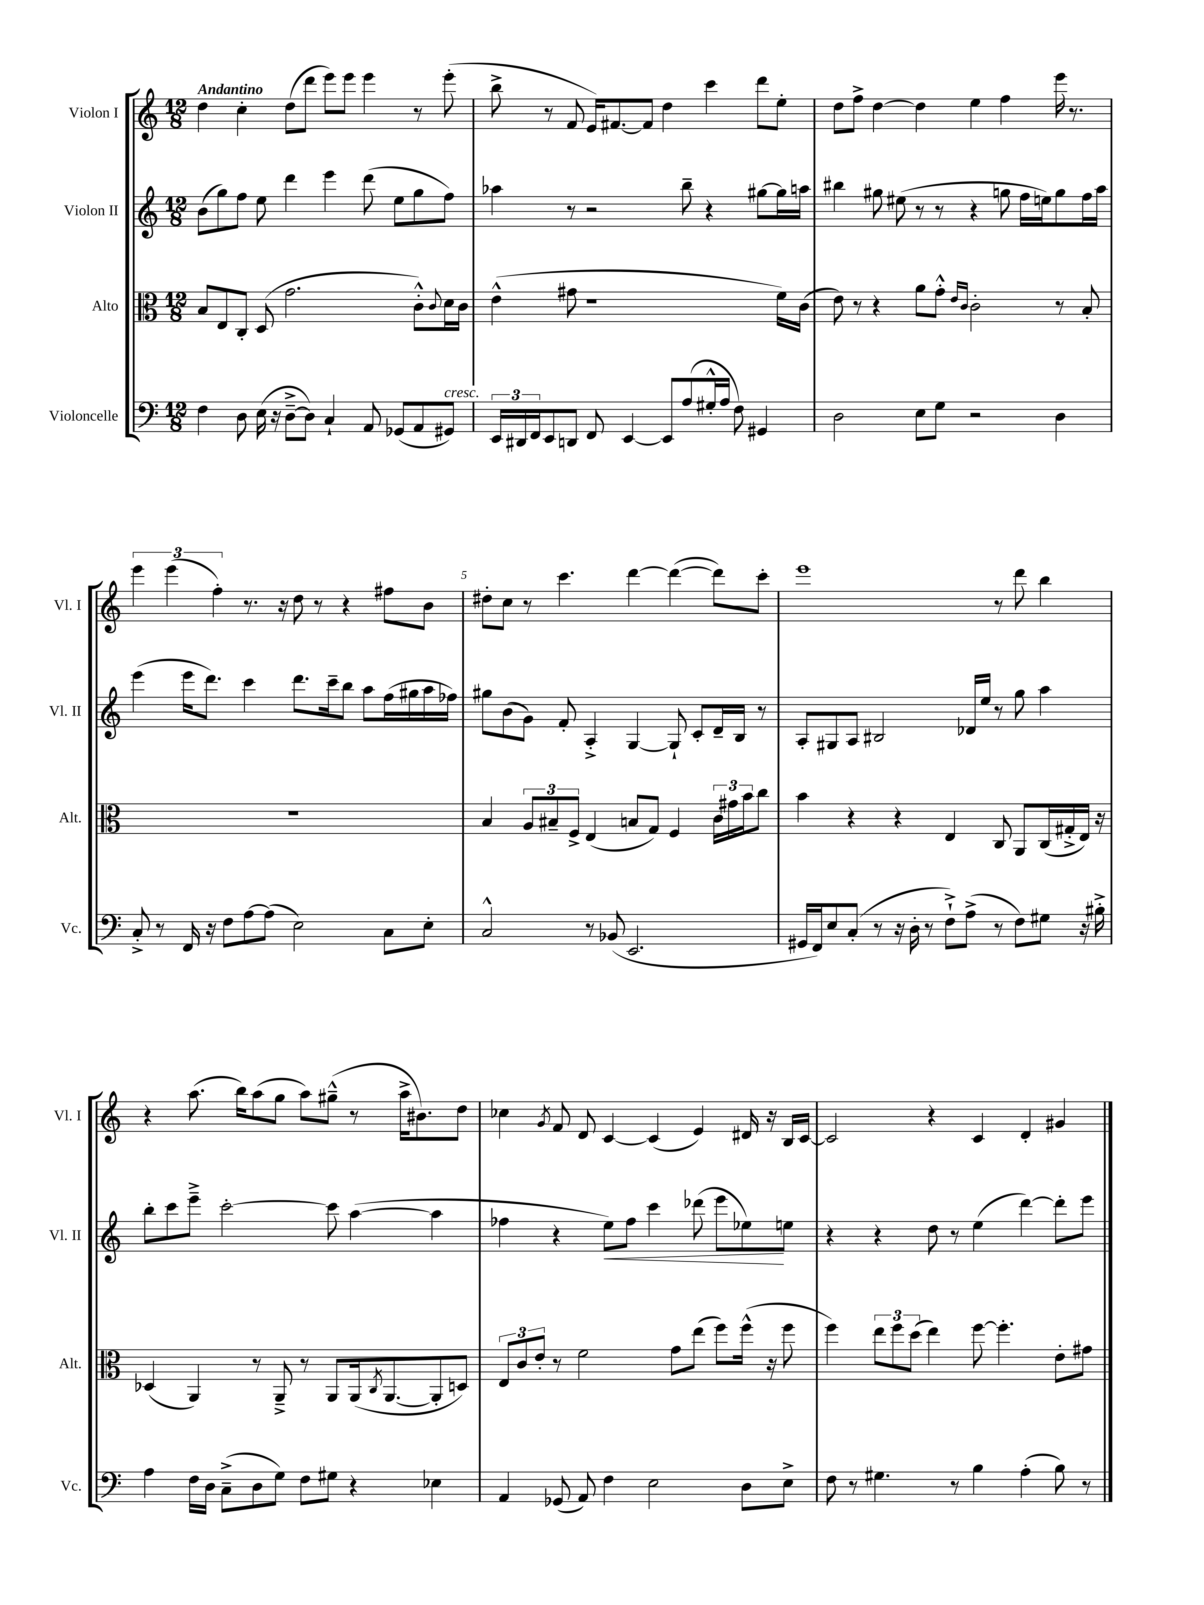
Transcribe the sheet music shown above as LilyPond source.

<<
\new StaffGroup <<
\new Staff = "s0" \with { instrumentName = "Violon I" shortInstrumentName = "Vl. I" } {
    \clef treble \key c \major \numericTimeSignature \time 12/8 \tempo "Andantino"
    d''4 c''4-. d''8( d'''8 e'''8) e'''8 e'''4 r8 e'''8-.( |
    b''8-> r8 f'8 e'16) fis'8.~ fis'8 d''4 c'''4 d'''8 e''8-. |
    d''8 f''8-> d''4~ d''4 e''4 f''4 e'''16 r8. |
    \tuplet 3/2 { e'''4 e'''4( f''4-.) } r8. r16 d''8 r8 r4 fis''8 b'8 |
    dis''8-. c''8 r8 c'''4. d'''4~ d'''4~( d'''8) c'''8-. |
    e'''1 r8 d'''8 b''4 |
    r4 a''8.( b''16) a''8( g''8 a''8) gis''8---^( r8 a''16-> bis'8.) d''8 |
    ces''4 \acciaccatura { g'8 } f'8 d'8 c'4~ c'4( e'4) dis'16 r16 b16 c'16~ |
    c'2 r4 c'4 d'4-. gis'4 \bar "|." |
}
\new Staff = "s1" \with { instrumentName = "Violon II" shortInstrumentName = "Vl. II" } {
    \clef treble \key c \major \numericTimeSignature \time 12/8
    b'8( g''8) f''8 e''8 d'''4 e'''4 d'''8( e''8 g''8 f''8) |
    aes''4 r8 r2 b''8-- r4 gis''8~ gis''16 a''16 |
    bis''4 gis''8 eis''8( r8 r8 r4 g''8 f''16 e''16) g''8 f''16 a''16 |
    e'''4( e'''16 d'''8.) c'''4 d'''8. c'''16-- b''8 a''8 f''16( gis''16 a''16 fes''16) |
    gis''8 b'8( g'8) f'8-. a4-.-> g4~ g8-! c'8-. d'16-- b16 r8 |
    a8-. gis8 a8 bis2 des'16 e''16 r8 g''8 a''4 |
    b''8-. c'''8 e'''8---> c'''2~-. c'''8 a''4~( a''4 |
    fes''4 r4 e''8\<) fes''8 c'''4 des'''8( e'''8 ees''8\!) e''8 |
    r4 r4 d''8 r8 e''4( d'''4~) d'''8-. e'''8 \bar "|." |
}
\new Staff = "s2" \with { instrumentName = "Alto" shortInstrumentName = "Alt." } {
    \clef alto \key c \major \numericTimeSignature \time 12/8
    b8 e8 c8-. d8( g'2. c'8-.-^) \appoggiatura { c'8 } d'16 c'16 |
    e'4-^( gis'8 r1 f'16) c'16( |
    e'8) r8 r4 a'8 g'8-.-^ \grace { e'16 c'16 } c'2-. r8 b8-. |
    R1. |
    b4 \tuplet 3/2 { a8 bis8-- f8-> } e4( b8 g8) f4 \tuplet 3/2 { c'16 gis'16 b'16 } c''8 |
    b'4 r4 r4 e4 c8 a,8 c16( gis16-.-> e16) r16 |
    des4( a,4) r8 a,8---> r8 a,8 a,16( \acciaccatura { c8 } a,8.~ a,8-. d8) |
    \tuplet 3/2 { e8 c'8 e'8-. } r8 f'2 g'8 e''8( f''8) f''16-^( r16 f''8 |
    f''4) \tuplet 3/2 { e''8 f''8 d''8( } e''4) f''8~ f''4.-. e'8-. gis'8 \bar "|." |
}
\new Staff = "s3" \with { instrumentName = "Violoncelle" shortInstrumentName = "Vc." } {
    \clef bass \key c \major \numericTimeSignature \time 12/8
    f4 d8 e16( r16 d8~---> d8) c4-! a,8 ges,8( a,8 gis,8^\markup { \italic "cresc." }) |
    \tuplet 3/2 { e,16 dis,16 f,16 } e,8 d,8 f,8 e,4~ e,8 a8( gis16-.-^ a16 f8) gis,4 |
    d2 e8 g8 r2 d4 |
    c8-.-> r8 f,16 r16 f8 a8~ a8( e2) c8 e8-. |
    c2-^ r8 bes,8( e,2. |
    gis,16 f,16) e8 c8-.( r8 r16 d16-. r8 f8-!->) a8->( r8 f8) gis8 r16 bis16-.-> |
    a4 f16 d16 c8--->( d8 g8) f8 gis8 r4 ees4 |
    a,4 ges,8( a,8) f4 e2 d8 e8-> |
    f8 r8 gis4. r8 b4 a4-.( b8) r8 \bar "|." |
}
>>
>>
\layout { \context { \Score \override BarNumber.break-visibility = ##(#f #t #t) barNumberVisibility = #(every-nth-bar-number-visible 5) } }
